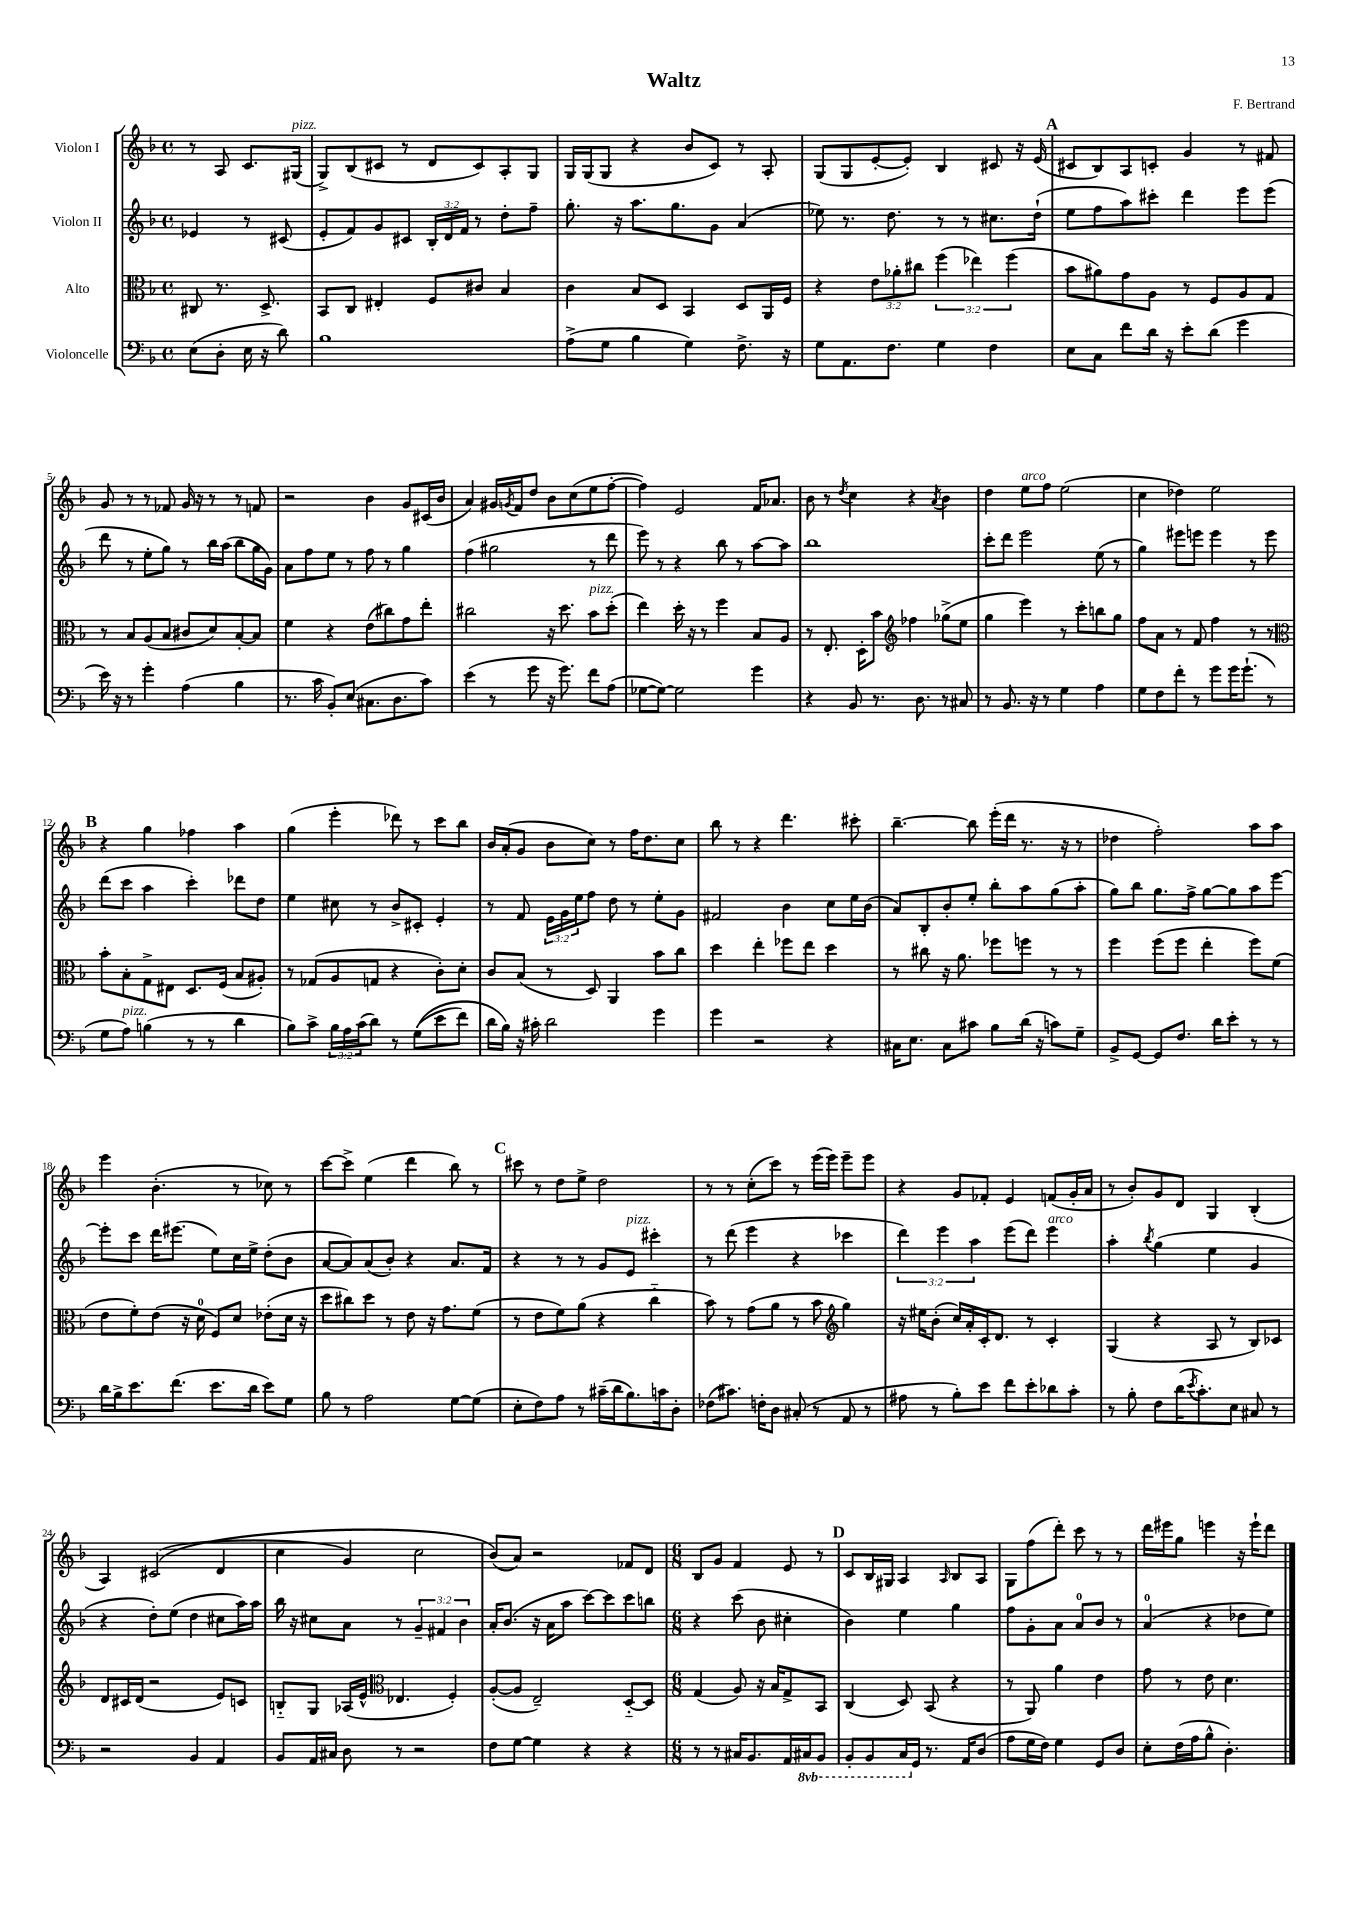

**kern	**kern	**kern	**kern
*staff4	*staff3	*staff2	*staff1
*clefF4	*clefC3	*clefG2	*clefG2
*k[b-]	*k[b-]	*k[b-]	*k[b-]
*M4/4	*M4/4	*M4/4	*M4/4
*met(c)	*met(c)	*met(c)	*met(c)
(8E\L	8C#/	4e-/	8r
8D'\J	8.r	.	8A/
16E\	.	8r	8.c/L
16r	8.D^/	.	.
8d\)	.	(8c#/	.
.	.	.	(16G#/Jk
=	=	=	=
1B-	8BB-/L	8e'/L	8G^/L)
.	8C/J	8f/)	(8B-/
.	4E#'/	8g/	8c#/J
.	.	8c#/J	8r
.	8F/L	24B-'/LL	8d/L
.	.	24d/	.
.	.	24f/JJ	.
.	8c#/J	8r	8c#/)
.	4B-/	8dd'\L	8A'/
.	.	8ff~\J	8G/J
=	=	=	=
(8A^\L	4c\	8.gg'\	16G/LL
.	.	.	(16G/J
8G\J	.	.	8G/J
.	.	16r	.
4B-\	8B-/L	8.aa\L	4r
.	8D/J	.	.
.	.	8.gg\	.
4G\)	4BB-/	.	8b-/L
.	.	8g\J	8c/J)
8.F^\	8D/L	(4a/	8r
.	16AA/L	.	8A'/
16r	16F/JJ	.	.
=	=	=	=
8G\L	4r	8ee-\)	(8G/L
8.AA\	.	8.r	8G/
.	12e\L	.	[8e'/
8.F\J	.	8.dd\	.
.	12a-'\	.	.
.	.	.	8e'/]J)
.	12cc#\J	.	.
4G\	(6ff\	8r	4B-/
.	.	8r	.
.	6ee-\)	.	.
4F\	.	8.cc#\L	8c#/
.	(6ff\	.	.
.	.	.	16r
.	.	(16dd`\Jk	(16e/
=	=	=	=
8E\L	8b-\L	8ee\L	8c#/L
8C\J	8a#\)	8ff\	8B-/)
8f\L	8g\	8aa\)	8A/
16d\Jk	8A\J	8ccc#'\J	8c'/J
16r	.	.	.
8e'\L	8r	4ddd\	4g/
(8d\J	8F/L	.	.
4g\	8A/	8eee\L	8r
.	8G/J	(8eee\J	8f#/
=	=	=	=
16e\)	8r	8ddd\	8g/
16r	.	.	.
8r	8B-/L	8r	8r
4g'\	(8A/	8ee'\L	8r
.	8B-/J	8gg\J)	8f-/
(4A\	8c#/L	8r	16g/
.	.	.	16r
.	8d/)	16bb-\LL	8r
.	.	(16aa\JJ	.
4B-\	[8B-'/	8bb-\L	8r
.	8B-/]J	16gg\L	8f/
.	.	16g\JJ)	.
=	=	=	=
8.r	4f\	8a\L	2r
.	.	8ff\	.
16c\	.	.	.
8BB-'/L)	4r	8ee\J	.
(8E/J	.	8r	.
8.C#\L	(8e\L	8ff\	4b-\
.	8cc#\)	8r	.
8.D\	.	.	.
.	8g\	4gg\	8g/L
8c\J)	8ee'\J	.	(16c#/L
.	.	.	16b-/JJ
=	=	=	=
(4e\	2cc#\	(4ff\	4a/)
8r	.	2gg#\	16g#/LL
.	.	.	8qg/
.	.	.	16f/J
8g\	.	.	8dd/J
16r	16r	.	8b-\L
8.g\)	8.dd\	.	.
.	.	.	(8cc\
8f\L	8b-\L	8r	8ee\
(8A\J	(8dd'\J	8ddd\	[8ff'\J
=	=	=	=
[8G-\L	4ee\)	8eee\)	4ff\])
8G-\_J)	.	8r	.
2G-\]	16dd'\	4r	2e/
.	16r	.	.
.	8r	.	.
.	4ff\	8bb-\	.
.	.	8r	.
4g\	8B-/L	[8aa\L	16f/LK
.	.	.	8.a-/J
.	8A/J	8aa\]J	.
=	=	=	=
4r	8r	1bb-	8b-\
.	8.E'/	.	8r
.	.	.	8qdd/
8BB-/	.	.	4cc\
.	16D'\LK	.	.
8.r	8b-\J	.	.
*	*clefG2	*	*
.	4ff-\	.	4r
8.D\	.	.	.
.	.	.	8qa/
8r	(8gg-^\L	.	4b-\
8C#/	8ee\J	.	.
=	=	=	=
8r	4gg\	8ccc'\L	4dd\
8.BB-/	.	8ddd\J	.
.	4eee\)	2eee\	8ee\L
16r	.	.	.
8r	.	.	8ff\J
4G\	8r	.	(2ee\
.	8ccc'\L	.	.
4A\	8bb\	(8ee\	.
.	8gg\J	8r	.
=	=	=	=
8G\L	8ff\L	4gg\)	4cc\
8F\	8a\J	.	.
8f'\J	8r	8eee#\L	4dd-\)
8r	8f/	8eee\J	.
8g\L	4ff\	4eee\	2ee\
16g\K	.	.	.
(8.g`\J	.	.	.
.	8r	8r	.
8r	8r	8eee\	.
=	=	=	=
*	*clefC3	*	*
8G\L	8b-'\L	(8ddd\L	4r
8A\J)	8B-'\	8ccc\J	.
(4B\	8G^\	4aa\	4gg\
.	8E#\J	.	.
8r	8.D/L	4ccc'\)	4ff-\
8r	.	.	.
.	(16F/Jk	.	.
4d\	8B-/L	8ddd-\L	4aa\
.	8A#'/J)	8dd\J	.
=	=	=	=
8B-\L)	8r	4ee\	(4gg\
8c^\J	(8G-/L	.	.
24B-\LL	8A/	8cc#\	4eee'\
24A\	.	.	.
(24c\J	.	.	.
8d\J)	8G/J	8r	.
8r	4r	8b-^/L	8ddd-\)
&((8G\L	.	8c#'/J	8r
8e\	8c'\L)	4e'/	8ccc\L
8f\J)	8d'\J	.	8bb-\J
=	=	=	=
16d\LL	8c/L	8r	16b-/LL
16B-\JJ&)	.	.	(16a'/J
16r	(8B-/J	8f/	8g/J
16c#'\	.	.	.
2d\	8r	24e\LL	8b-\L
.	.	24g\	.
.	.	24ee\J	.
.	8D/)	8ff\J	8cc\J)
.	4AA/	8dd\	8r
.	.	8r	16ff\LK
.	.	.	8.dd\
4g\	8b-\L	8ee'\L	.
.	8cc\J	8g\J	8cc\J
=	=	=	=
4g\	4dd\	2f#/	8bb-\
.	.	.	8r
2r	4ee'\	.	4r
.	8ff-\L	4b-\	4.ddd\
.	8ee\J	.	.
4r	4dd\	8cc\L	.
.	.	16ee\L	8ccc#'\
.	.	(16b-\JJ	.
=	=	=	=
16C#\LK	8r	8a/L)	[4.bb-~\
8.E\J	.	.	.
.	8cc#\	8B-'/	.
8C#\L	16r	8b-'/	.
.	8.a\	.	.
8c#\J	.	8ee'/J	8bb-\]
8B-\L	8ff-\L	8bb-'\L	(16eee'\LL
.	.	.	16ddd\JJ
(16d\Jk	8ff\J	8aa\	8.r
16r	.	.	.
8c\L)	8r	(8gg\	.
.	.	.	16r
8G~\J	8r	8aa'\J	8r
=	=	=	=
8BB-^/L	4ff\	8gg\L)	4dd-\
[8GG/J	.	8bb-\J	.
8GG/]L	(8ff\L	8.gg\L	2ff'\)
8.F/J	8ff\J	.	.
.	.	16ff^\Jk	.
.	4ee'\	[8gg\L	.
16d\LK	.	.	.
8e'\J	.	8gg\]	.
8r	8ff\L)	8aa\	8aa\L
8r	(8f\J	[8eee\J	8aa\J
=	=	=	=
16d\LL	8e\L	8eee'\]L	4eee\
16B-^\J	.	.	.
8.e\	8f'\)	8ccc\J	.
.	(8e\J	16ddd\LK	(4.b-'\
(8.f\J	.	(8.eee#\J	.
.	16r	.	.
.	16d\	.	.
8.e\L	8F/L)	8ee\L)	.
.	8d/J	16cc\L	8r
16d\Jk	.	16ee^\JJ	.
8e\L)	(8e-'\L	(8dd'\L	8cc-\)
8G\J	16d\Jk	8b-\J	8r
.	16r	.	.
=	=	=	=
8B-\	8dd\L	[8a/L	[8ccc\L
8r	8cc#\)	8a/])	8ccc^\]J
2A\	8dd\J	(8a/	(4ee\
.	8r	8b-'/J)	.
.	8e\	4r	4ddd\
.	16r	.	.
.	8.g\L	.	.
[8G\L	.	8.a/L	8bb-\)
(8G\]J	(8f\J	.	8r
.	.	16f/Jk	.
=	=	=	=
8E'\L	8r	4r	8ccc#\
8F\)	8e\L	.	8r
8A\J	8f\)	8r	8dd\L
8r	(8a\J	8r	8ee^\J
(16c#~\LL	4r	8g/L	2dd\
16d\J	.	.	.
8.B-\)	.	8e/J	.
.	4cc'~\	4ccc#'\	.
16c\k	.	.	.
8D'\J	.	.	.
=	=	=	=
(8F-\L	8b-\)	8r	8r
8.c#\J)	8r	(8ddd\	8r
.	(8g\L	4eee\	(8cc'\L
16F'\LK	.	.	.
8D\J	8a\J	.	8ccc\J)
(8C#'/	8r	4r	8r
8r	8b-\	.	(16eee\LL
.	.	.	16eee\JJ)
*	*clefG2	*	*
8AA/	4gg\)	4ccc-\	8eee~\L
8r	.	.	8eee\J
=	=	=	=
8A#\	16r	6ddd\)	4r
.	16ee#\LK	.	.
8r	(8b-'\J	.	.
.	.	6eee\	.
8B-'\L)	16cc/LL)	.	8g/L
.	16a'/	.	.
.	.	6aa\	.
8e\J	16c'/J	.	8f-'/J
.	8.d/J	.	.
8f\L	.	(8eee\L	4e/
8e'\	8r	8ddd\J)	.
8d-\	4c'/	4eee\	(8f/L
8c'\J	.	.	16g'/L
.	.	.	16a/JJ
=	=	=	=
8r	(4G/	4aa'\	8r
8B-'\	.	.	8b-'/L)
.	.	8qbb-/	.
8F\L	4r	(4gg\	8g/
(16d\K	.	.	8d/J
8qe/	.	.	.
8.c'\)	.	.	.
.	8A/	4ee\	4G/
8E\J	8r	.	.
8C#/	8B-/L)	4g/	(4B-'/
8r	8c-/J	.	.
=	=	=	=
2r	8d/L	4r	4A/)
.	16c#/L	.	.
.	(16d/JJ	.	.
.	2r	8dd'\L)	&((2c#/
.	.	(8ee\J	.
4BB-/	.	4dd\	.
4AA/	8e/L)	8cc#\L	4d/
.	8c/J	16aa\L)	.
.	.	16aa\JJ	.
=	=	=	=
8BB-/L	8B'~/L	16bb-\	4cc\
.	.	16r	.
16AA/L	8G/J	8cc#\L	.
16C#/JJ	.	.	.
8D\	(16A-/LL	8a\J	4g/)
.	16e^^/JJ	.	.
*	*clefC3	*	*
8r	4.E-/	8r	.
2r	.	6g~/	2cc\
.	.	6f#/	.
.	4F'/)	.	.
.	.	6b-\	.
=	=	=	=
8F\L	([8A'/L	16a'/LK	(8b-/L&)
.	.	(8.b-/J	.
[8G\J	8A/]J	.	8a/J)
4G\]	2E~/)	16r	2r
.	.	16a\LK	.
.	.	8aa\J	.
4r	.	[8ccc\L)	.
.	.	8ccc\]	.
4r	[8D'~/L	8ccc\	8f-/L
.	8D/]J	8bb\J	8d/J
=	=	=	=
*M6/8	*M6/8	*M6/8	*M6/8
8r	(4G/	4r	8B-/L
8r	.	.	8g/J
16C#/LK	8A/)	(8ccc\	4f/
8.BB-/	.	.	.
.	16r	8b-\	.
.	16B-/LK	.	.
16AA/L	8G^/	4cc#'\	8e/
16CC#/J	.	.	.
8BBB-/J	8BB-/J	.	8r
=	=	=	=
8BBB-'/L	(4C/	4b-\)	8c/L
8BBB-/	.	.	16B-/L
.	.	.	16G#/JJ
16CC/L	8D/)	4ee\	4A/
16GG/JJ	.	.	.
8.r	(8BB-/	.	.
.	.	.	16qqA/
.	4r	4gg\	8B-/L
16AA/LK	.	.	.
(8D/J	.	.	8A/J
=	=	=	=
8A\L	8r	8ff\L	8G\L
16G\L	8AA/)	8g'\	(8ff\
16F\JJ)	.	.	.
4G\	4a\	8a\J	8ddd'\J)
.	.	8a/L	8ccc\
8GG/L	4e\	8b-/J	8r
8D/J	.	8r	8r
=	=	=	=
8E'\L	8g\	(4a/	16ddd\LL
.	.	.	16eee#\J
(16F\L	8r	.	8gg\J
16A\J	.	.	.
8B-^^\J	8e\	4r	4eee\
4.D'\)	4.d\	.	.
.	.	8dd-\L	16r
.	.	.	16eee`\LK
.	.	8ee\J)	8ddd\J
==	==	==	==
*-	*-	*-	*-
